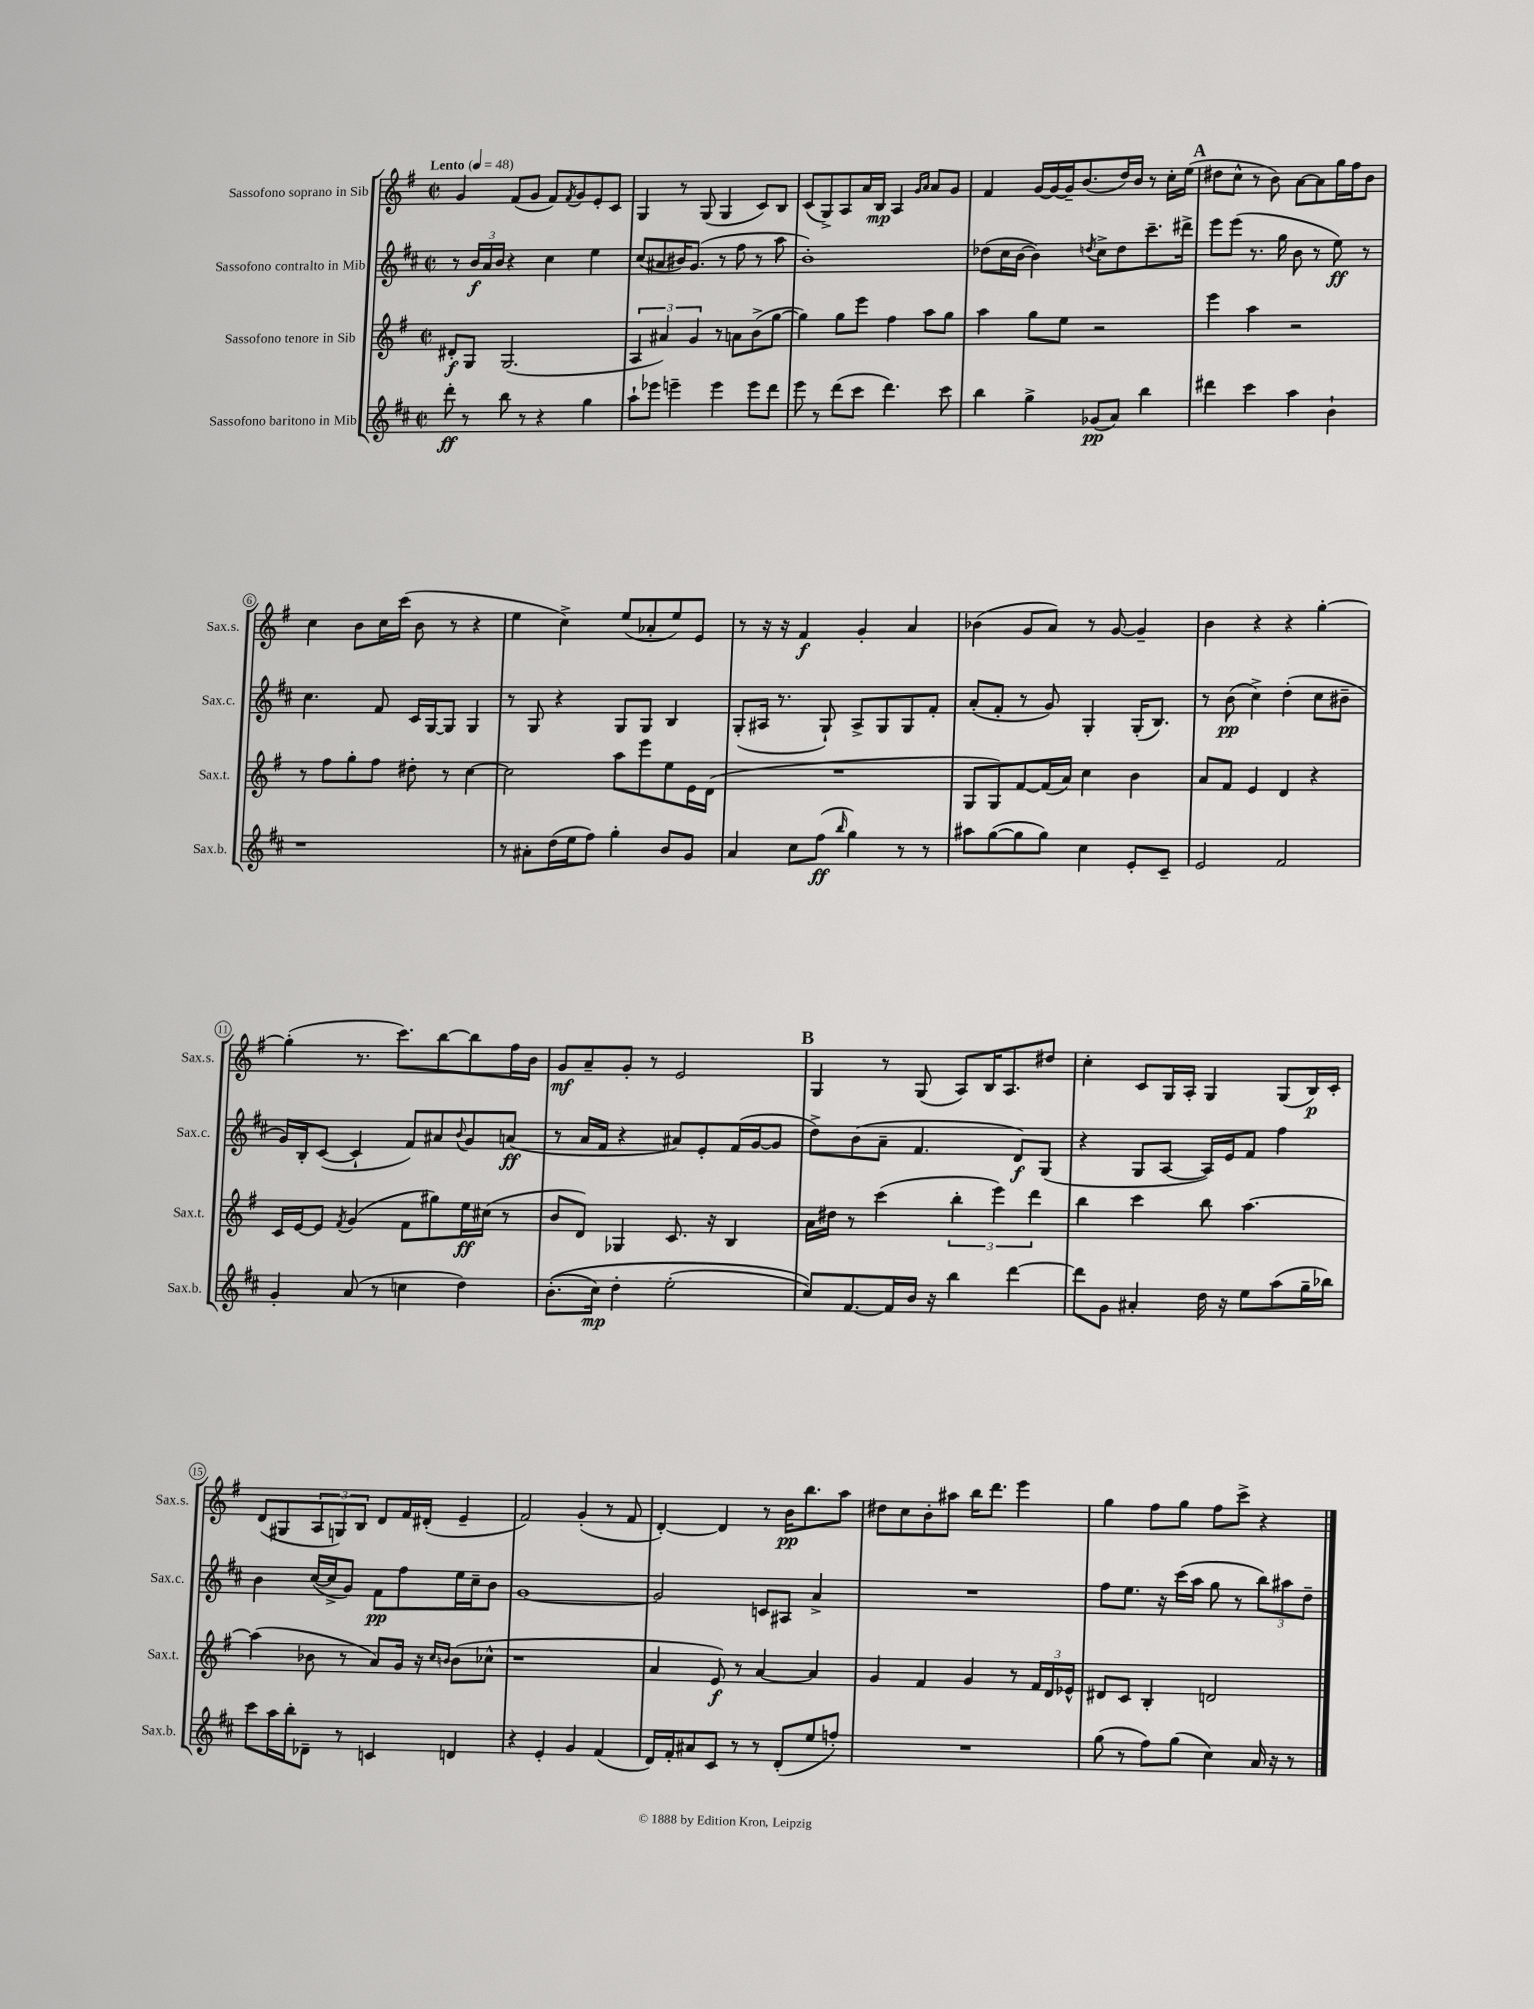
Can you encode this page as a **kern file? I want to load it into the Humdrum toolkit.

**kern	**kern	**kern	**kern
*staff4	*staff3	*staff2	*staff1
*clefG2	*clefG2	*clefG2	*clefG2
*k[f#c#]	*k[f#]	*k[f#c#]	*k[f#]
*M2/2	*M2/2	*M2/2	*M2/2
*met(c|)	*met(c|)	*met(c|)	*met(c|)
*MM48	*MM48	*MM48	*MM48
8ddd'	8d#'	8r	4g
8r	8G	24b	.
.	.	24a	.
.	.	24b	.
8bb	(2.G	4r	(8f#
8r	.	.	8g
4r	.	4cc#	8f#)
.	.	.	8qf#
.	.	.	8g
4gg	.	4ee	8e'
.	.	.	8c
=	=	=	=
8aa`	6A	(8cc#	4G
8eee-	.	8a#	.
.	6a#)	.	.
4eee~	.	16b#)	8r
.	.	(8.g	.
.	6g	.	.
.	.	.	(8G
4eee	8r	8r	4G
.	8a	8ff#	.
8eee	(8b^	8r	8c)
8ddd	[8gg	8aa	8B
=	=	=	=
8eee	4gg])	1b')	(8c
8r	.	.	8G^)
(8ddd	8gg	.	8A
8ccc#	8eee	.	16a
.	.	.	16B
4.ddd)	4ff#	.	4A
.	.	.	16qqg
.	.	.	16qqa
.	8aa	.	8a
8ccc#	8gg	.	8g
=	=	=	=
4bb	4aa	(8dd-	4f#
.	.	16cc#	.
.	.	[16b	.
4gg^	8gg	4b])	[16g
.	.	.	16g_
.	8ee	.	16g~]
.	.	.	(8.b
.	.	8qdd	.
(8g-	2r	8cc#^	.
8a)	.	8dd	16dd)
.	.	.	16b
4bb	.	8.ccc#~	8r
.	.	.	16cc'
.	.	16ddd#^	(16ee
=	=	=	=
4ddd#	4eee	8eee	8dd#
.	.	(8eee	8cc^^
4ccc#	4aa	8.r	8r
.	.	.	8b)
.	.	16gg	.
4aa	2r	8b	[8a
.	.	8r	8a]
4b`	.	8ee)	16gg
.	.	.	16ff#
.	.	8r	8b
=	=	=	=
1r	8r	4.cc#	4cc
.	8ff#	.	.
.	8gg'	.	8b
.	8ff#	8f#	16cc
.	.	.	(16ccc
.	8dd#'	16c#	8b
.	.	[16G	.
.	8r	8G]	8r
.	[4cc	4G	4r
=	=	=	=
8r	2cc]	8r	4ee
8a#'	.	8G	.
(16dd	.	4r	4cc^)
16ee	.	.	.
8ff#)	.	.	.
4gg'	8aa	8G	(8ee
.	8eee	8G	8a-'
8b	8ee	4B	8ee)
8g	16e	.	8e
.	(16d	.	.
=	=	=	=
4a	1r	(8G'	8r
.	.	16A#	16r
.	.	8.r	16r
8cc#	.	.	4f#
(8ff#	.	8G`)	.
16qqbb	.	.	.
4gg)	.	8A#^	4g'
.	.	8G	.
8r	.	8G	4a
8r	.	8f#'	.
=	=	=	=
8aa#	8G	(8a'	(4b-
([8gg	8G)	8f#'	.
8gg]	[8f#	8r	8g
8gg)	(16f#]	8g)	8a)
.	16a)	.	.
4cc#	4cc	4G'	8r
.	.	.	[8g
8e'	4b	(16G'	4g~]
.	.	8.B)	.
8c#~	.	.	.
=	=	=	=
2e	8a	8r	4b
.	8f#	(8b	.
.	4e	4cc#^)	4r
2f#	4d	(4dd'	4r
.	4r	8cc#	[4gg'
.	.	8b#~	.
=	=	=	=
4g'	16c	16g)	(4gg']
.	[16e	16B'	.
.	8e]	([8c#	.
.	8qf#	.	.
(8a	(4g	4c#`]	8.r
8r	.	.	.
.	.	.	8.ccc)
4cc	8f#	8f#)	.
.	8gg#)	8a#	[8bb
.	.	8qqb	.
4dd)	16ee	8g	8bb]
.	(16cc#	.	.
.	8r	(8a	16ff#
.	.	.	16b
=	=	=	=
&((8.b'	8b	8r	8g
.	8d)	16a	8a~
16cc#)	.	16f#	.
4dd'	4G-	4r	8g'
.	.	.	8r
(2ee'	8.c	8a#)	2e
.	.	8e'	.
.	16r	.	.
.	4B	(16f#	.
.	.	[16g	.
.	.	8g]	.
=	=	=	=
8cc#)&)	16a	8dd^)	4G
.	16dd#	.	.
[8.f#	8r	(8b	.
.	(4ccc	8a~	8r
16f#]	.	.	.
16b	.	4.f#	(8G
16r	.	.	.
4bb	6bb'	.	8A)
.	.	.	16B
.	6eee)	.	.
.	.	.	8.A
[4ddd	.	8d)	.
.	6ddd	.	.
.	.	(8G	8dd#
=	=	=	=
8ddd]	4bb	4r	4cc'
8g	.	.	.
4a#'	4ccc	8G	8c
.	.	[8A	16G
.	.	.	16A'
16dd	8bb	16A])	4G
16r	.	16e	.
8ee	[4.aa	8f#	.
(8aa	.	4ff#	(8G
16gg~	.	.	16B)
16bb-)	.	.	16c'
=	=	=	=
8ccc#	(4aa]	4b	(8d
16aa	.	.	8G#
16bb'	.	.	.
8d-~	8b-	([16cc#	12A
.	.	16cc#^]	.
.	.	.	12G)
8r	8r	8g)	.
.	.	.	12B
4c	8a)	8f#	8d
.	16g	8ff#	16f#
.	16r	.	(16d#'
.	16qqcc	.	.
.	16qqb	.	.
4d	(8b	16ee	4e~
.	.	16cc#~	.
.	8cc-^^	8b	.
=	=	=	=
4r	1r	[1g	2f#)
4e'	.	.	.
4g	.	.	(4g'
(4f#	.	.	8r
.	.	.	8f#
=	=	=	=
16d)	4a	2g]	[4d')
16f#'	.	.	.
8a#	.	.	.
8c#	8e)	.	4d]
8r	8r	.	.
8r	[4a	8c	8r
(8d'	.	8A#	16b
.	.	.	8.bb
8ee	4a]	4a^	.
8ff')	.	.	8aa
=	=	=	=
1r	4g	1r	8dd#
.	.	.	8cc
.	4f#	.	8b'
.	.	.	8aa#
.	4g	.	16bb
.	.	.	8.ddd
.	8r	.	4eee
.	24f#	.	.
.	24d	.	.
.	24e-^^	.	.
=	=	=	=
(8gg	8d#	8ff#	4gg
8r	8c	8.ee	.
8ff#)	4B'	.	8ff#
.	.	16r	.
(8gg	.	(16ccc#	8gg
.	.	16aa	.
4cc#)	2d	8gg	8ff#
.	.	8r	8ccc^
16a	.	12bb)	4r
16r	.	.	.
.	.	12aa#	.
8r	.	.	.
.	.	12dd~	.
==	==	==	==
*-	*-	*-	*-
